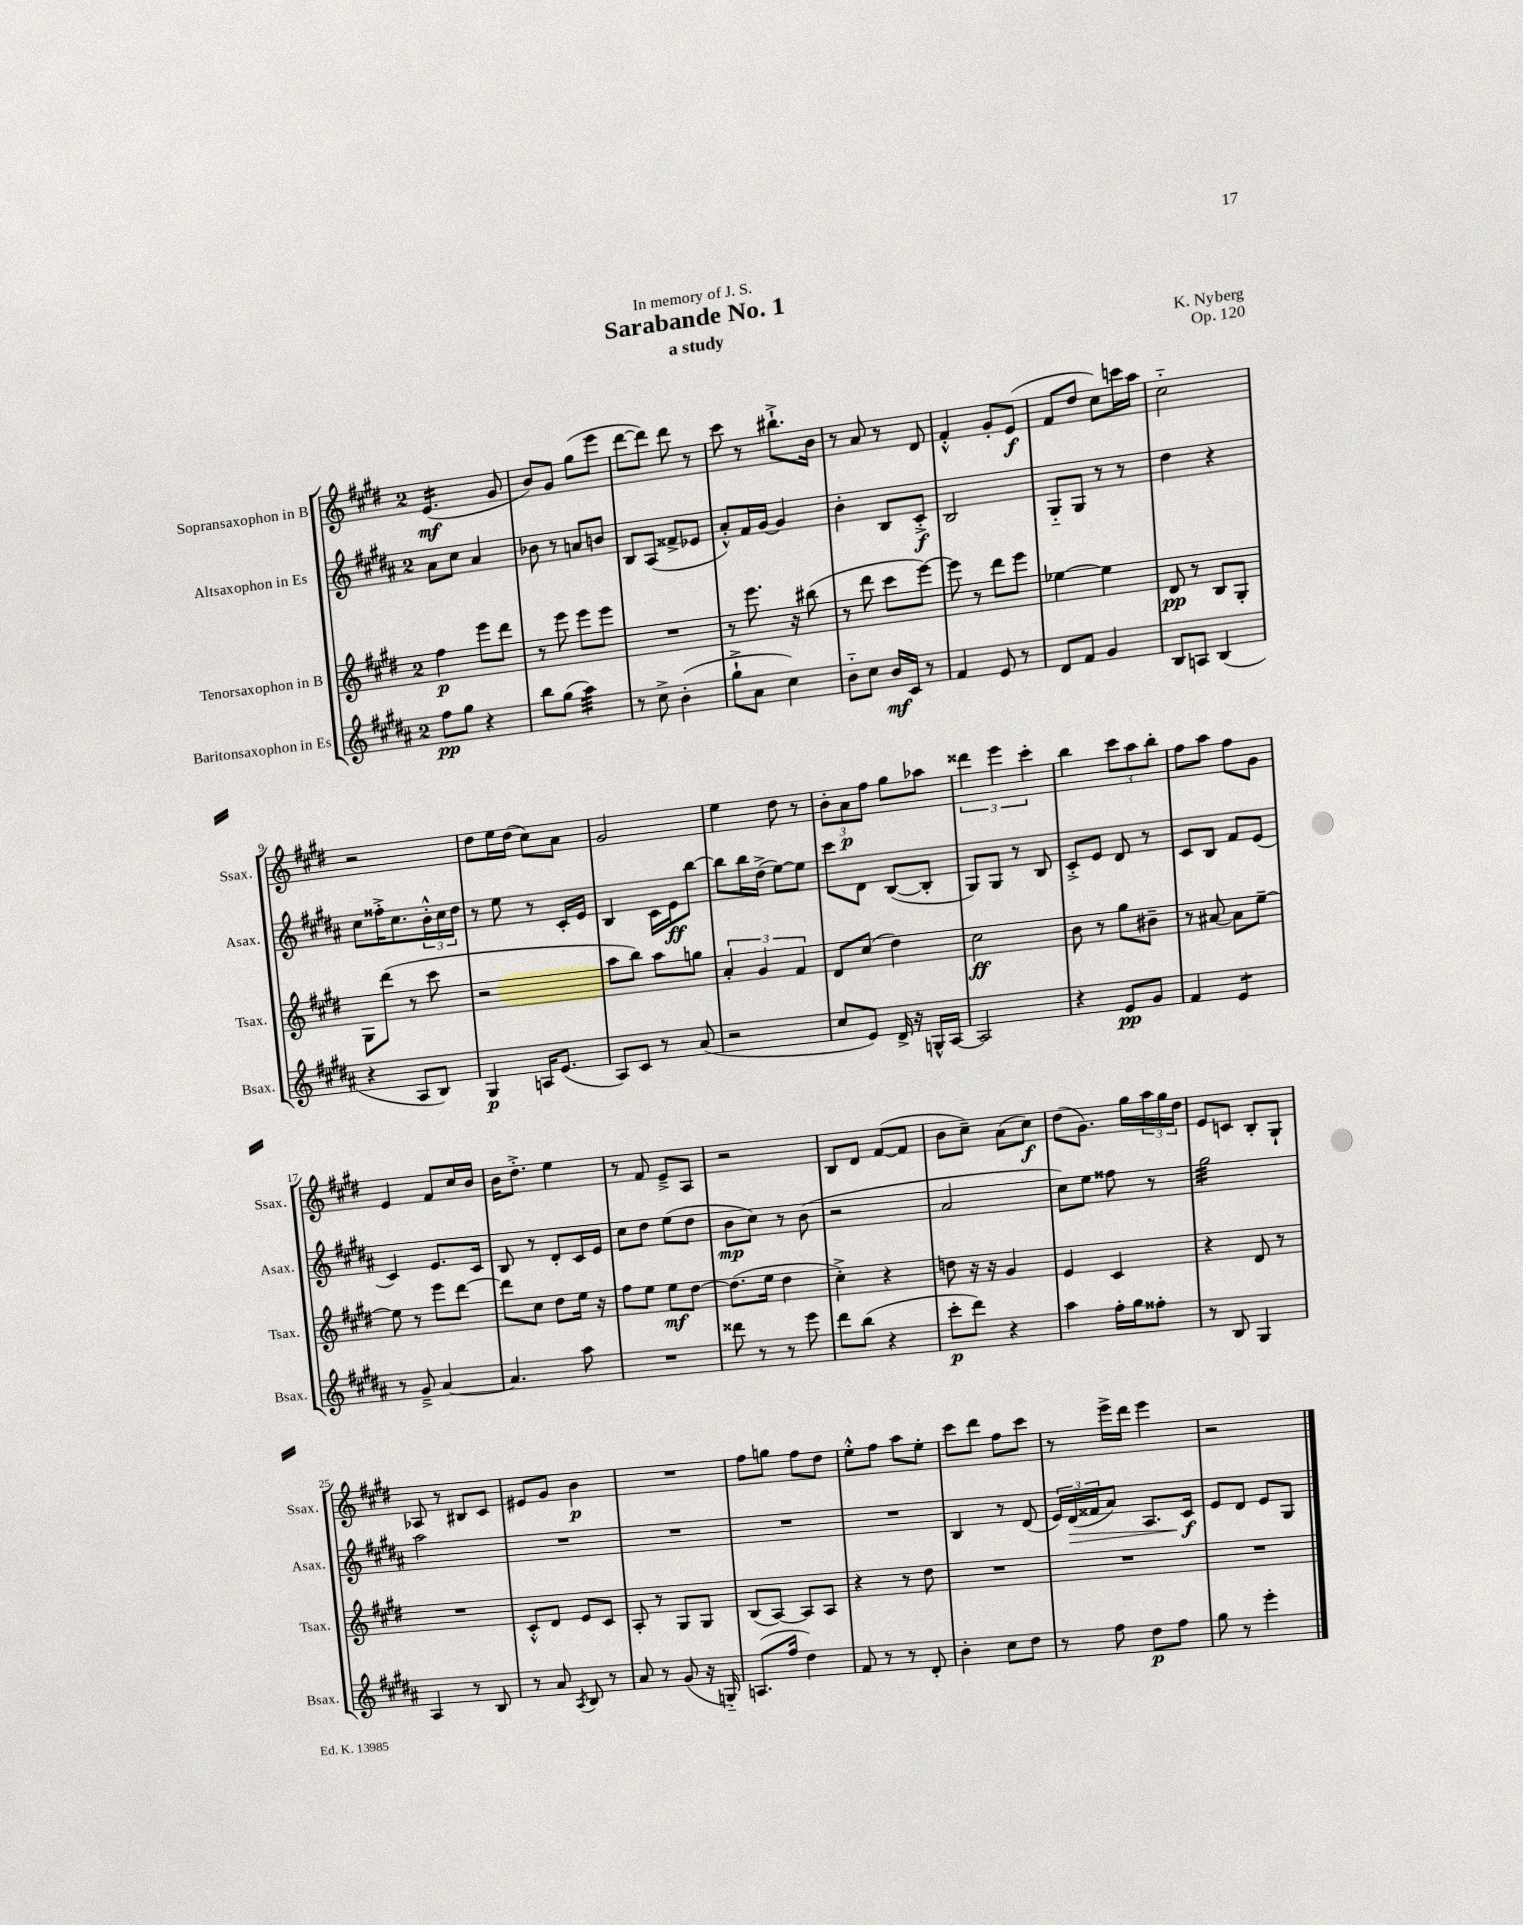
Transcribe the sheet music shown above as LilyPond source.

\header { title = "Sarabande No. 1" composer = "K. Nyberg" subtitle = "a study" dedication = "In memory of J. S." opus = "Op. 120" }
<<
\new StaffGroup <<
\new Staff = "s0" \with { instrumentName = "Sopransaxophon in B" shortInstrumentName = "Ssax." } {
    \clef treble \key e \major \once \override Staff.TimeSignature.style = #'single-digit \time 2/4
    e'4.:16\mf( gis'8 |
    b'8) gis'8 gis''8( e'''8 |
    dis'''8~ dis'''8) dis'''8 r8 |
    cis'''8 r8 bis''8.-!-> b'16 |
    r8 a'8 r8 dis'8 |
    fis'4-.-^ gis'8-. e'8\f( |
    fis'8 dis''8 cis''8) c'''16 a''16 |
    cis''2-_ |
    r2 |
    dis''8 e''16 dis''16( cis''8) a'8 |
    gis'2 |
    e''4 dis''8 r8 |
    \tuplet 3/2 { b'8-. a'8\p fis''8 } gis''8 aes''8 |
    \tuplet 3/2 { disis'''4 e'''4 cis'''4-. } |
    b''4 \tuplet 3/2 { cis'''8 a''8 b''8-. } |
    fis''8 a''8 fis''8 gis'8 |
    e'4 fis'8 cis''16 b'16 |
    b'16 dis''8.-.-> e''4 |
    r8 fis'8 e'8---> a8 |
    r2 |
    b8 dis'8 fis'8~( fis'8 |
    b'8 cis''8--) a'8( cis''8\f) |
    dis''8( gis'8.) gis''16 \tuplet 3/2 { a''16 gis''16 dis''16 } |
    e'8 c'8 b8-. gis8-! |
    aes8 r8 bis8 cis'8 |
    eis'8 gis'8 b'4\p |
    R2 |
    fis''8 g''8 fis''8 dis''8 |
    e''8-.-^ fis''8 a''8 e''8-. |
    cis'''8 dis'''8 fis''8 cis'''8 |
    r8 e'''16-> dis'''16 e'''4 |
    r2 \bar "|." |
}
\new Staff = "s1" \with { instrumentName = "Altsaxophon in Es" shortInstrumentName = "Asax." } {
    \clef treble \key b \major \once \override Staff.TimeSignature.style = #'single-digit \time 2/4
    ais'8 cis''8 ais'4 |
    bes'8 r8 a'8 b'8 |
    b8 ais8( fisis'8-> ees'8 |
    ais'8-.-^) fis'16 gis'16~ gis'4 |
    b'4-. b8 cis'8-.->\f |
    b2 |
    gis8-_ gis8 r8 r8 |
    dis''4 r4 |
    cis''8 fisis''16-.-> cis''8. \tuplet 3/2 { b'16-.-^ cis''16 dis''16 } |
    r8 e''8 r8 cis'16-. e'16 |
    b4 cis'16 e'16\ff b''8~ |
    b''8 b''16 dis''16->( e''8~) e''8 |
    cis'''8 dis'8 b8~( b8-. |
    gis8) gis8 r8 b8 |
    cis'8-.-> e'8 dis'8 r8 |
    cis'8 b8 fis'8 e'8( |
    cis'4) e'8. cis'16 |
    b8 r8 dis'8-. cis'16 e'16 |
    cis''8 dis''8 e''8( dis''8 |
    b'8\mp cis''8) r8 b'8( |
    r2 |
    ais'2 |
    cis''8) e''8 fisis''8 r8 |
    gis''2:32 |
    ais''2 |
    R2 |
    R2 |
    R2 |
    R2 |
    b4 r8 dis'8( |
    \tuplet 3/2 { e'16) dis'16\>( fisis'16 } ais'8) ais8. cis'16\f\! |
    e'8 dis'8 e'8 gis8 \bar "|." |
}
\new Staff = "s2" \with { instrumentName = "Tenorsaxophon in B" shortInstrumentName = "Tsax." } {
    \clef treble \key e \major \once \override Staff.TimeSignature.style = #'single-digit \time 2/4
    fis''4\p e'''8 dis'''8 |
    r8 e'''8 e'''8 e'''8 |
    R2 |
    r8 e'''8. r16 bis''8( |
    r8 dis'''8 cis'''8 e'''8~) |
    e'''8 r8 dis'''8 e'''8 |
    ees''4~ ees''4 |
    dis'8\pp r8 b8 gis8-. |
    gis8 dis'''8( r8 cis'''8 |
    r2 |
    a''8 b''8) a''8 g''8 |
    \tuplet 3/2 { a'4-. gis'4 fis'4 } |
    dis'8 cis''8( dis''4) |
    cis''2\ff |
    b'8 r8 gis''8 bis'8-- |
    r8 ais'8~ ais'8 e''8~-- |
    e''8 r8 e'''8 dis'''8~ |
    dis'''8 cis''8 dis''8 e''16 r16 |
    fis''8 e''8 e''8\mf dis''8~ |
    dis''8.( e''16 dis''4 |
    cis''4-.->) r4 |
    d''8 r16 r16 gis'4 |
    e'4 cis'4 |
    r4 dis'8 r8 |
    R2 |
    cis'8-.-^ dis'8 e'8 cis'8 |
    a8-. r8 gis8 gis8 |
    b8( a8~) a8 a8 |
    r4 r8 dis''8 |
    R2 |
    R2 |
    R2 \bar "|." |
}
\new Staff = "s3" \with { instrumentName = "Baritonsaxophon in Es" shortInstrumentName = "Bsax." } {
    \clef treble \key b \major \once \override Staff.TimeSignature.style = #'single-digit \time 2/4
    fis''8\pp gis''8 r4 |
    b''8 gis''8( ais''4:32) |
    r8 cis''8-> b'4-.( |
    gis''8-!-> ais'8 cis''4) |
    b'8-_ cis''8 b'16\mf cis'16 r8 |
    fis'4 e'8 r8 |
    dis'8 fis'8 gis'4 |
    b8 a8 b4( |
    r4 ais8 b8) |
    gis4\p a16 e'8.( |
    ais8) cis'8 r8 ais'8( |
    r2 |
    cis''8 e'8) dis'16-> r16 g16-^ ais16~ |
    ais2 |
    r4 e'8\pp gis'8 |
    fis'4 e'4:8 |
    r8 gis'8---> ais'4~ |
    ais'4. ais''8 |
    R2 |
    disis'''8 r8 r8 e'''8 |
    dis'''8 b''8( r4 |
    cis'''8-.\p dis'''8) r4 |
    ais''4 fis''16-. gis''16 fisis''8-. |
    r8 b8 gis4 |
    ais4 r8 b8 |
    r8 ais'8 \acciaccatura { ais8 } b8 r8 |
    ais'8 r8 gis'8( r16 g16-_) |
    a8.( fis''16 dis''4) |
    fis'8 r8 r8 dis'8-. |
    b'4-. cis''8 dis''8 |
    r8 fis''8 dis''8\p fis''8 |
    gis''8 r8 e'''4-. \bar "|." |
}
>>
>>
